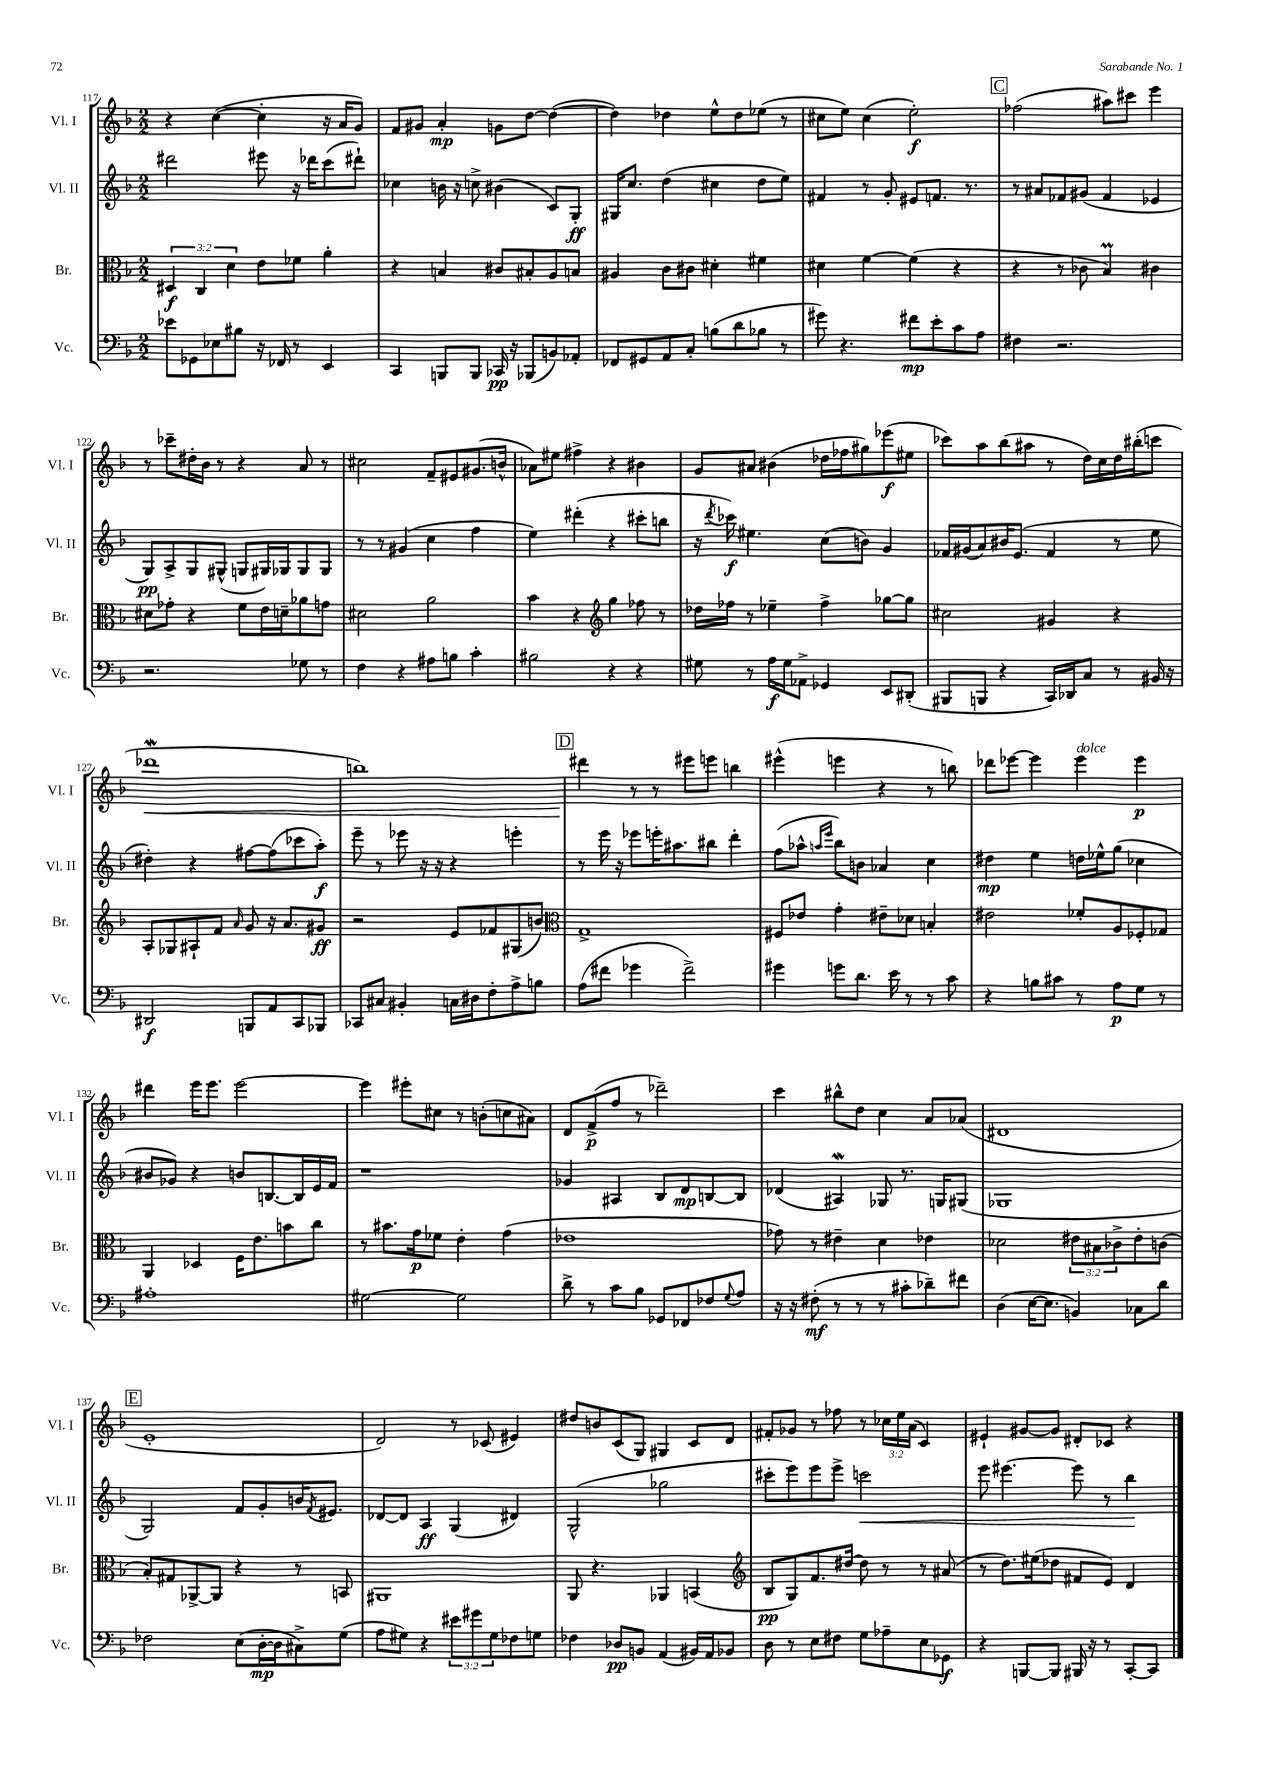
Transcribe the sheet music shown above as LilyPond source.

<<
\new StaffGroup <<
\new Staff = "s0" \with { instrumentName = "Vl. I" shortInstrumentName = "Vl. I" } {
    \clef treble \key f \major \numericTimeSignature \time 2/2 \override Staff.TupletNumber.text = #tuplet-number::calc-fraction-text
    r4 c''4~( c''4-. r16 a'16 g'8) |
    f'8 gis'8 a'4-.\mp g'8 d''8~ d''4~( |
    d''4) des''4 e''8-^ des''8 ees''8( r8 |
    cis''8 e''8) cis''4( e''2-.\f) |
    \mark \markup { \box "C" } fes''2( ais''8) cis'''8 e'''4 |
    r8 ces'''8-- dis''16-. bes'16 r8 r4 a'8 r8 |
    cis''2 f'8-- eis'8 gis'8.( b'16-^ |
    aes'8) eis''8 fis''4-> r4 bis'4 |
    g'8 ais'8 bis'4( des''16 fes''16 gis''8) ees'''8\f( eis''8 |
    ces'''8) a''8 bes''8( ais''8 r8 d''16) c''16 d''16 bis''16-.( c'''8 |
    des'''1\mordent\< |
    b''1) |
    \mark \markup { \box "D" } dis'''4\! r8 r8 eis'''8 e'''8 b''4 |
    eis'''4-^( e'''4 r4 r8 b''8) |
    des'''8 ees'''8~ ees'''4 ees'''4^\markup { \italic "dolce" } ees'''4\p |
    dis'''4 e'''16 e'''8. e'''2~ |
    e'''4 eis'''8-. cis''8 r8 b'8-.( c''8 ais'8) |
    d'8 f'8->\p( f''8 r8 des'''2--) |
    c'''4 bis''8-^ d''8 c''4 a'8 aes'8( |
    dis'1 |
    \mark \markup { \box "E" } e'1-. |
    d'2) r8 ces'8( eis'4) |
    dis''8 b'8 c'8( g8) gis4 c'8 d'8 |
    fis'8-. ges'8 r8 fes''8 r8 \tuplet 3/2 { ces''16 e''16 a'16( } c'4) |
    eis'4-! gis'8~ gis'8 dis'8-. ces'8 r4 \bar "|." |
}
\new Staff = "s1" \with { instrumentName = "Vl. II" shortInstrumentName = "Vl. II" } {
    \clef treble \key f \major \numericTimeSignature \time 2/2
    dis'''2 eis'''8 r16 des'''16 c'''8( dis'''8-!) |
    ces''4 b'16 r16 c''8-> bis'4( c'8) g8-.\ff |
    gis16 c''8. d''4( cis''4 d''8 e''8) |
    fis'4 r8 g'8-. eis'8 f'8. r8. |
    \mark \markup { \box "C" } r8 ais'8 fes'8 gis'8( fes'4 ees'4 |
    g8\pp) a8-> g8 gis8-^( g8 gis16) ges16 ges8 ges8 |
    r8 r8 gis'4( c''4 f''4 |
    e''4) dis'''4-.( r4 cis'''8-. b''8 |
    r16 \acciaccatura { d'''8 } ces'''16\f) eis''4. c''8( b'8) g'4 |
    fes'16 gis'16( a'8) bis'16 e'8.( fes'4 r8 e''8 |
    dis''4-.) r4 fis''8~ fis''8( ces'''8 a''8-.\f) |
    e'''8-- r8 ees'''8 r16 r16 r4 e'''4-. |
    \mark \markup { \box "D" } r8 e'''16 r16 ees'''8 e'''16-. ais''8. bis''8 d'''4-. |
    f''8( aes''8-^ \grace { a''16 e'''16 } bes''8) b'8 aes'4 c''4 |
    dis''4\mp e''4 d''16 ees''16-^ g''8( ces''4 |
    bis'8 ges'8) r4 b'8 b8.~ b16 e'16 f'16 |
    r1 |
    ges'4 ais4 bes8 d'8\mp b8~ b8 |
    des'4( ais4\mordent) ges8 r8. g16 gis8( |
    ges1 |
    \mark \markup { \box "E" } g2) f'8 g'8-. b'16 \acciaccatura { f'8 } eis'8. |
    des'8~ des'8 a4\ff g4( dis'4) |
    g2-^( ges''2 |
    cis'''8-. e'''8) e'''8 e'''8-> c'''2\< |
    e'''8 eis'''4.~ eis'''8 r8 bes''4\! \bar "|." |
}
\new Staff = "s2" \with { instrumentName = "Br." shortInstrumentName = "Br." } {
    \clef alto \key f \major \numericTimeSignature \time 2/2 \override Staff.TupletNumber.text = #tuplet-number::calc-fraction-text
    \tuplet 3/2 { dis4\f c4 d'4 } e'8 fes'8 a'4-. |
    r4 b4 cis'8 bis8-. a8 b8 |
    ais4 c'8 cis'8 dis'4-. fis'4 |
    dis'4 f'4~ f'4( r4 |
    \mark \markup { \box "C" } r4 r8 ces'8 bes4\prall) cis'4 |
    dis'8 ges'8-. r4 f'8 e'16 d'16-- aes'8 g'8 |
    dis'2 a'2 |
    bes'4 r4 \clef treble g''4 fes''8 r8 |
    des''16 fes''16 r8 ees''4-- fes''4-> ges''8~ ges''8 |
    cis''2 gis'4 r4 |
    a8-. ges8 ais8-! f'8 \grace { a'16 } g'8 r16 a'8. gis'8\ff |
    r2 e'8 fes'8 gis8( b'8) |
    \mark \markup { \box "D" } \clef alto g1-> |
    fis8 ees'8 g'4-. eis'8-- des'8 b4-. |
    eis'2 fes'8-. a8 fes8-. ges8 |
    a,4 des4 f16 e'8. b'8 c''8 |
    r8 bis'8. g'16\p fes'8 e'4-. g'4( |
    ees'1 |
    ges'8) r8 eis'4-- d'4 ees'4 |
    des'2 \tuplet 3/2 { eis'8 bis8 ces'8-> } eis'8-. c'8( |
    \mark \markup { \box "E" } bes8-.) gis8 aes,8~-> aes,8 r4 r8 b,8 |
    ais,1 |
    a,8 r4. aes,4 b,4( |
    \clef treble bes8\pp g8) f'8. dis''16~ dis''8 r8 r8 ais'8( |
    r8 d''8.) eis''16( des''8 fis'8 e'8) d'4 \bar "|." |
}
\new Staff = "s3" \with { instrumentName = "Vc." shortInstrumentName = "Vc." } {
    \clef bass \key f \major \numericTimeSignature \time 2/2 \override Staff.TupletNumber.text = #tuplet-number::calc-fraction-text
    ees'8 ges,8 ees8 bis8 r16 fes,16 r8 e,4 |
    c,4 b,,8 b,,8 ces,16\pp r16 bes,,8( b,8) aes,8-. |
    fes,8 gis,8 a,8 c8-. b8( d'8 bes8 r8 |
    gis'8) r4. fis'8\mp e'8-. c'8 a8 |
    \mark \markup { \box "C" } fis4 r2. |
    r2. ges8 r8 |
    f4 r4 ais8 b8 c'4-. |
    bis2 r4 r4 |
    gis8 r8 a16\f gis16 aes,8-> ges,4 e,8 dis,8-.( |
    bis,,8 b,,8 r4 c,16) des,16 c8 r8 bis,16 r16 |
    dis,2\f b,,8 a,8 c,8 bes,,8 |
    ces,8 cis8 bis,4-. c16 dis16 f8-. a8-> b8 |
    \mark \markup { \box "D" } a8( fis'8 ges'4 fis'2->) |
    gis'4 g'8 d'8. e'16 r8 r8 c'8 |
    r4 b8 cis'8 r8 a8\p g8 r8 |
    ais1-. |
    gis2~ gis2 |
    d'8-> r8 c'8 bes8 ges,8 fes,8 fes8 \appoggiatura { g8 } a8 |
    r16 r16 fis8-.\mf( r8 r8 r8 cis'8-. des'8--) fis'8 |
    d4( e16~ e8. b,4) ces8 d'8 |
    \mark \markup { \box "E" } fes2 e8( d16~-.\mp d16 cis8->) g8( |
    a8 gis8) r4 \tuplet 3/2 { eis'8 gis'8 gis8 } fes8 g8 |
    fes4 des8\pp b,8 a,4( bis,16) a,16 bes,8 |
    d8 r8 e8 fis8 g8 aes8-- e8 ges,8\f |
    r4 b,,8~ b,,8 bis,,16 r16 r8 c,8~-. c,8 \bar "|." |
}
>>
>>
\layout { \context { \Score currentBarNumber = #117 } }
